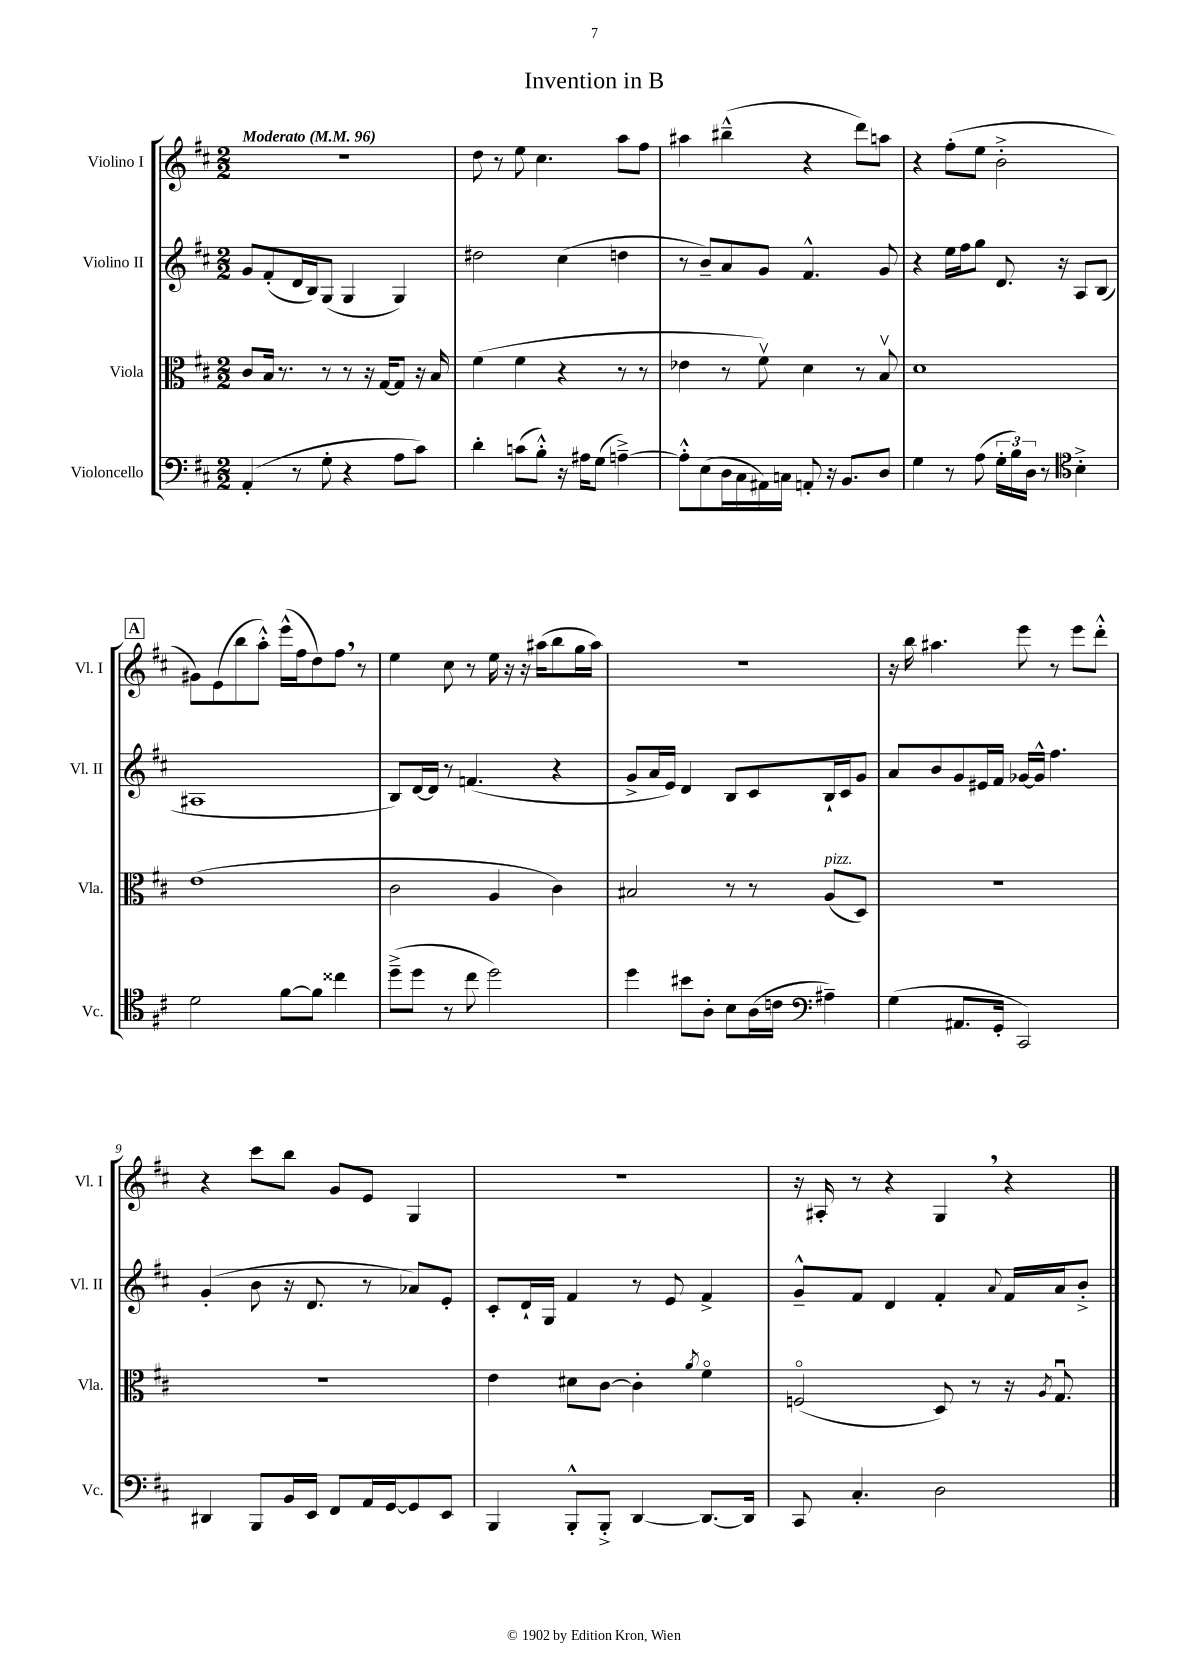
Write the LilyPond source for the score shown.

\header { title = "Invention in B" }
<<
\new StaffGroup <<
\new Staff = "s0" \with { instrumentName = "Violino I" shortInstrumentName = "Vl. I" } {
    \clef treble \key d \major \numericTimeSignature \time 2/2 \tempo "Moderato" 4 = 96
    R1 |
    d''8 r8 e''8 cis''4. a''8 fis''8 |
    ais''4 bis''4---^( r4 d'''8) a''8 |
    r4 fis''8-.( e''8 b'2-.-> |
    \mark \markup { \box "A" } gis'8) e'8( b''8 a''8-.-^) e'''16-^( fis''16 d''8) fis''8 \breathe r8 |
    e''4 cis''8 r8 e''16 r16 r16 ais''16( b''8 g''16 ais''16) |
    r1 |
    r16 b''16 ais''4. e'''8 r8 e'''8 d'''8-.-^ |
    r4 cis'''8 b''8 g'8 e'8 g4 |
    R1 |
    r16 ais16-. r8 r4 g4 \breathe r4 \bar "|." |
}
\new Staff = "s1" \with { instrumentName = "Violino II" shortInstrumentName = "Vl. II" } {
    \clef treble \key d \major \numericTimeSignature \time 2/2
    g'8 fis'8-.( d'16 b16) g8( g4 g4) |
    dis''2 cis''4( d''4 |
    r8 b'8--) a'8 g'8 fis'4.-^ g'8 |
    r4 e''16 fis''16 g''8 d'8. r16 a8 b8( |
    \mark \markup { \box "A" } ais1 |
    b8) d'16~ d'16 r8 f'4.( r4 |
    g'8-> a'16 e'16) d'4 b8 cis'8 b16-! cis'16 g'8 |
    a'8 b'8 g'8 eis'16 fis'16 ges'16~ ges'16-^ fis''4. |
    g'4-.( b'8 r16 d'8. r8 aes'8) e'8-. |
    cis'8-. d'16-! g16 fis'4 r8 e'8 fis'4-> |
    g'8---^ fis'8 d'4 fis'4-. \appoggiatura { a'8 } fis'16 a'16 b'8-.-> \bar "|." |
}
\new Staff = "s2" \with { instrumentName = "Viola" shortInstrumentName = "Vla." } {
    \clef alto \key d \major \numericTimeSignature \time 2/2
    cis'8 b16 r8. r8 r8 r16 g16~ g8 r16 b16 |
    fis'4( fis'4 r4 r8 r8 |
    ees'4 r8 fis'8\upbow) d'4 r8 b8\upbow |
    d'1 |
    \mark \markup { \box "A" } e'1( |
    cis'2 a4 cis'4) |
    bis2 r8 r8 a8^\markup { \italic "pizz." }( d8) |
    R1 |
    R1 |
    e'4 dis'8 cis'8~ cis'4-. \acciaccatura { a'8 } fis'4\flageolet |
    f2\flageolet( d8) r8 r16 \acciaccatura { a8 } g8.\downbow \bar "|." |
}
\new Staff = "s3" \with { instrumentName = "Violoncello" shortInstrumentName = "Vc." } {
    \clef bass \key d \major \numericTimeSignature \time 2/2
    a,4-.( r8 g8-. r4 a8 cis'8) |
    d'4-. c'8( b8-.-^) r16 ais16 g8( a4~--->) |
    a8-.-^ e8( d16 cis16 ais,16) c16 a,8-. r16 b,8. d8 |
    g4 r8 a8( \tuplet 3/2 { g16-. b16) d16 } r8 \clef tenor b4-.-> |
    \mark \markup { \box "A" } d'2 fis'8~ fis'8 cisis''4 |
    d''8--->( d''8 r8 cis''8 d''2) |
    d''4 bis'8 a8-. b8 a16( c'16 \clef bass ais4--) |
    g4( ais,8. g,16-. cis,2) |
    dis,4 b,,8 b,16 e,16 fis,8 a,16 g,16~ g,8 e,8 |
    b,,4 b,,8-.-^ b,,8-.-> d,4~ d,8.~ d,16 |
    cis,8 cis4.-. d2 \bar "|." |
}
>>
>>
